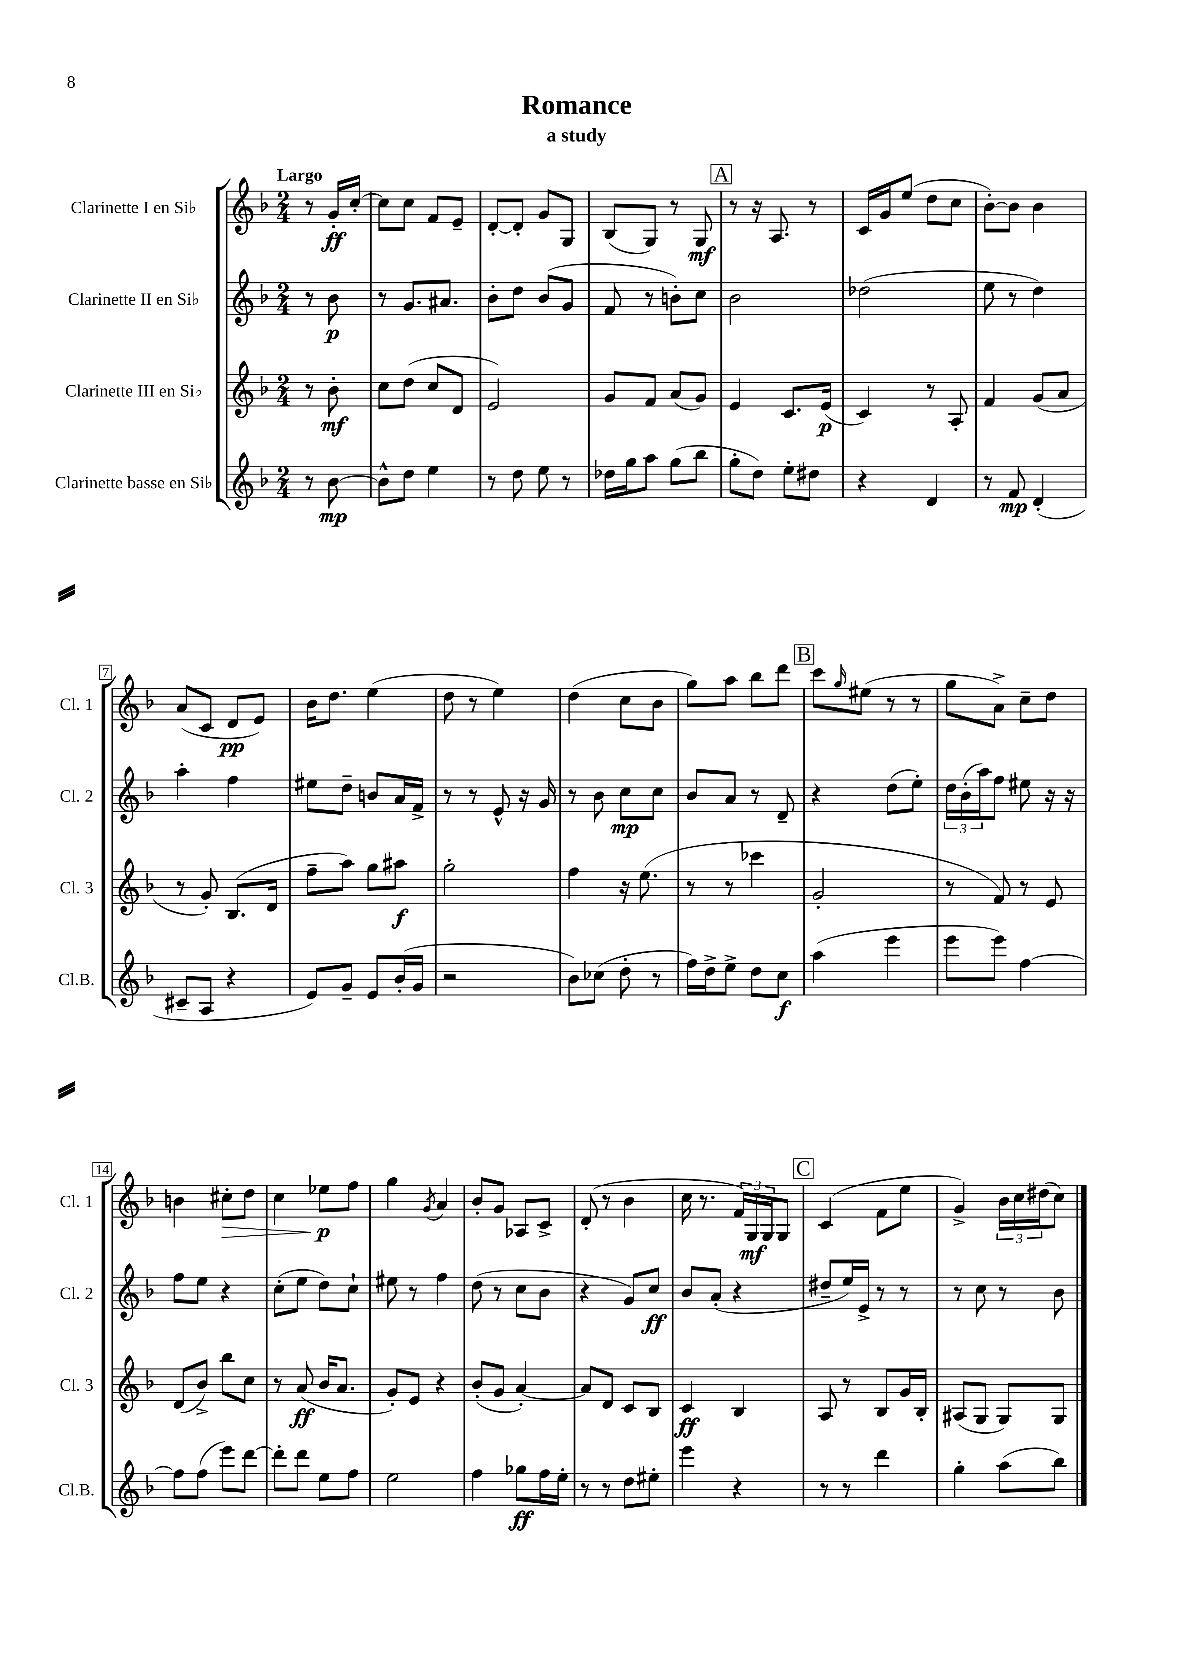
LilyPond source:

\header { title = "Romance" subtitle = "a study" }
<<
\new StaffGroup <<
\new Staff = "s0" \with { instrumentName = "Clarinette I en Sib" shortInstrumentName = "Cl. 1" } {
    \clef treble \key f \major \numericTimeSignature \time 2/4 \partial 4 \tempo "Largo"
    r8 g'16-.\ff c''16~-. |
    c''8 c''8 f'8 e'8-- |
    d'8~-. d'8-. g'8 g8 |
    bes8( g8) r8 g8\mf |
    \mark \markup { \box "A" } r8 r16 a8. r8 |
    c'16 g'16 e''8( d''8 c''8 |
    bes'8~-.) bes'8 bes'4 |
    a'8( c'8 d'8\pp e'8) |
    bes'16 d''8. e''4( |
    d''8 r8 e''4) |
    d''4( c''8 bes'8 |
    g''8) a''8 bes''8 d'''8 |
    \mark \markup { \box "B" } c'''8 \grace { g''16 } eis''8( r8 r8 |
    g''8 a'8->) c''8-- d''8 |
    b'4 cis''8-.\> d''8 |
    c''4 ees''8\p\! f''8 |
    g''4 \acciaccatura { g'8 } a'4 |
    bes'8-. g'8 aes8 c'8-> |
    d'8-.( r8 bes'4 |
    c''16 r8. \tuplet 3/2 { f'16) g16\mf g16 } g8 |
    \mark \markup { \box "C" } c'4( f'8 e''8 |
    g'4->) \tuplet 3/2 { bes'16 c''16 dis''16( } c''8) \bar "|." |
}
\new Staff = "s1" \with { instrumentName = "Clarinette II en Sib" shortInstrumentName = "Cl. 2" } {
    \clef treble \key f \major \numericTimeSignature \time 2/4 \partial 4
    r8 bes'8\p |
    r8 g'8. ais'8. |
    bes'8-. d''8 bes'8( g'8 |
    f'8 r8 b'8-.) c''8 |
    \mark \markup { \box "A" } bes'2 |
    des''2( |
    e''8 r8 d''4) |
    a''4-. f''4 |
    eis''8 d''8-- b'8 a'16 f'16-> |
    r8 r8 e'8-^ r16 g'16 |
    r8 bes'8 c''8\mp c''8 |
    bes'8 a'8 r8 d'8-- |
    \mark \markup { \box "B" } r4 d''8( e''8-.) |
    \tuplet 3/2 { d''16 bes'16-.( a''16) } f''8 eis''8 r16 r16 |
    f''8 e''8 r4 |
    c''8-.( e''8 d''8) c''8-! |
    eis''8 r8 f''4 |
    d''8( r8 c''8 bes'8 |
    r4 g'8) c''8\ff |
    bes'8 a'8-.( r4 |
    \mark \markup { \box "C" } dis''8-- e''16) e'16-> r8 r8 |
    r8 c''8 r8 bes'8 \bar "|." |
}
\new Staff = "s2" \with { instrumentName = "Clarinette III en Sib" shortInstrumentName = "Cl. 3" } {
    \clef treble \key f \major \numericTimeSignature \time 2/4 \partial 4
    r8 bes'8-.\mf |
    c''8 d''8( c''8 d'8 |
    e'2) |
    g'8 f'8 a'8( g'8) |
    \mark \markup { \box "A" } e'4 c'8. e'16\p( |
    c'4) r8 a8-. |
    f'4 g'8( a'8 |
    r8 g'8-.) bes8.( d'16 |
    f''8-- a''8) g''8 ais''8\f |
    g''2-. |
    f''4 r16 e''8.( |
    r8 r8 ces'''4 |
    \mark \markup { \box "B" } g'2-. |
    r8 f'8) r8 e'8 |
    d'8( bes'8->) bes''8 c''8 |
    r8 a'8\ff( bes'16 a'8. |
    g'8-.) e'8 r4 |
    bes'8-.( g'8 a'4~-.) |
    a'8 d'8 c'8 bes8 |
    c'4\ff bes4 |
    \mark \markup { \box "C" } a8 r8 bes8 g'16 bes16-. |
    ais8( g8 g8) g8 \bar "|." |
}
\new Staff = "s3" \with { instrumentName = "Clarinette basse en Sib" shortInstrumentName = "Cl.B." } {
    \clef treble \key f \major \numericTimeSignature \time 2/4 \partial 4
    r8 bes'8~\mp |
    bes'8-^ d''8 e''4 |
    r8 d''8 e''8 r8 |
    des''16 g''16 a''8 g''8( bes''8 |
    \mark \markup { \box "A" } g''8-. d''8) e''8-. dis''8 |
    r4 d'4 |
    r8 f'8\mp d'4-.( |
    cis'8-- a8 r4 |
    e'8) g'8-- e'8 bes'16-.( g'16 |
    r2 |
    bes'8) ces''8( d''8-. r8 |
    f''16) d''16-> e''8-> d''8 c''8\f |
    \mark \markup { \box "B" } a''4( e'''4 |
    e'''8 e'''8) f''4~ |
    f''8 f''8( e'''8) d'''8~ |
    d'''8-. d'''8 e''8 f''8 |
    e''2 |
    f''4 ges''8\ff f''16 e''16-. |
    r8 r8 d''8 eis''8-. |
    e'''4 r4 |
    \mark \markup { \box "C" } r8 r8 d'''4 |
    g''4-. a''8( bes''8) \bar "|." |
}
>>
>>
\layout { \context { \Score \override BarNumber.stencil = #(make-stencil-boxer 0.1 0.3 ly:text-interface::print) } }
